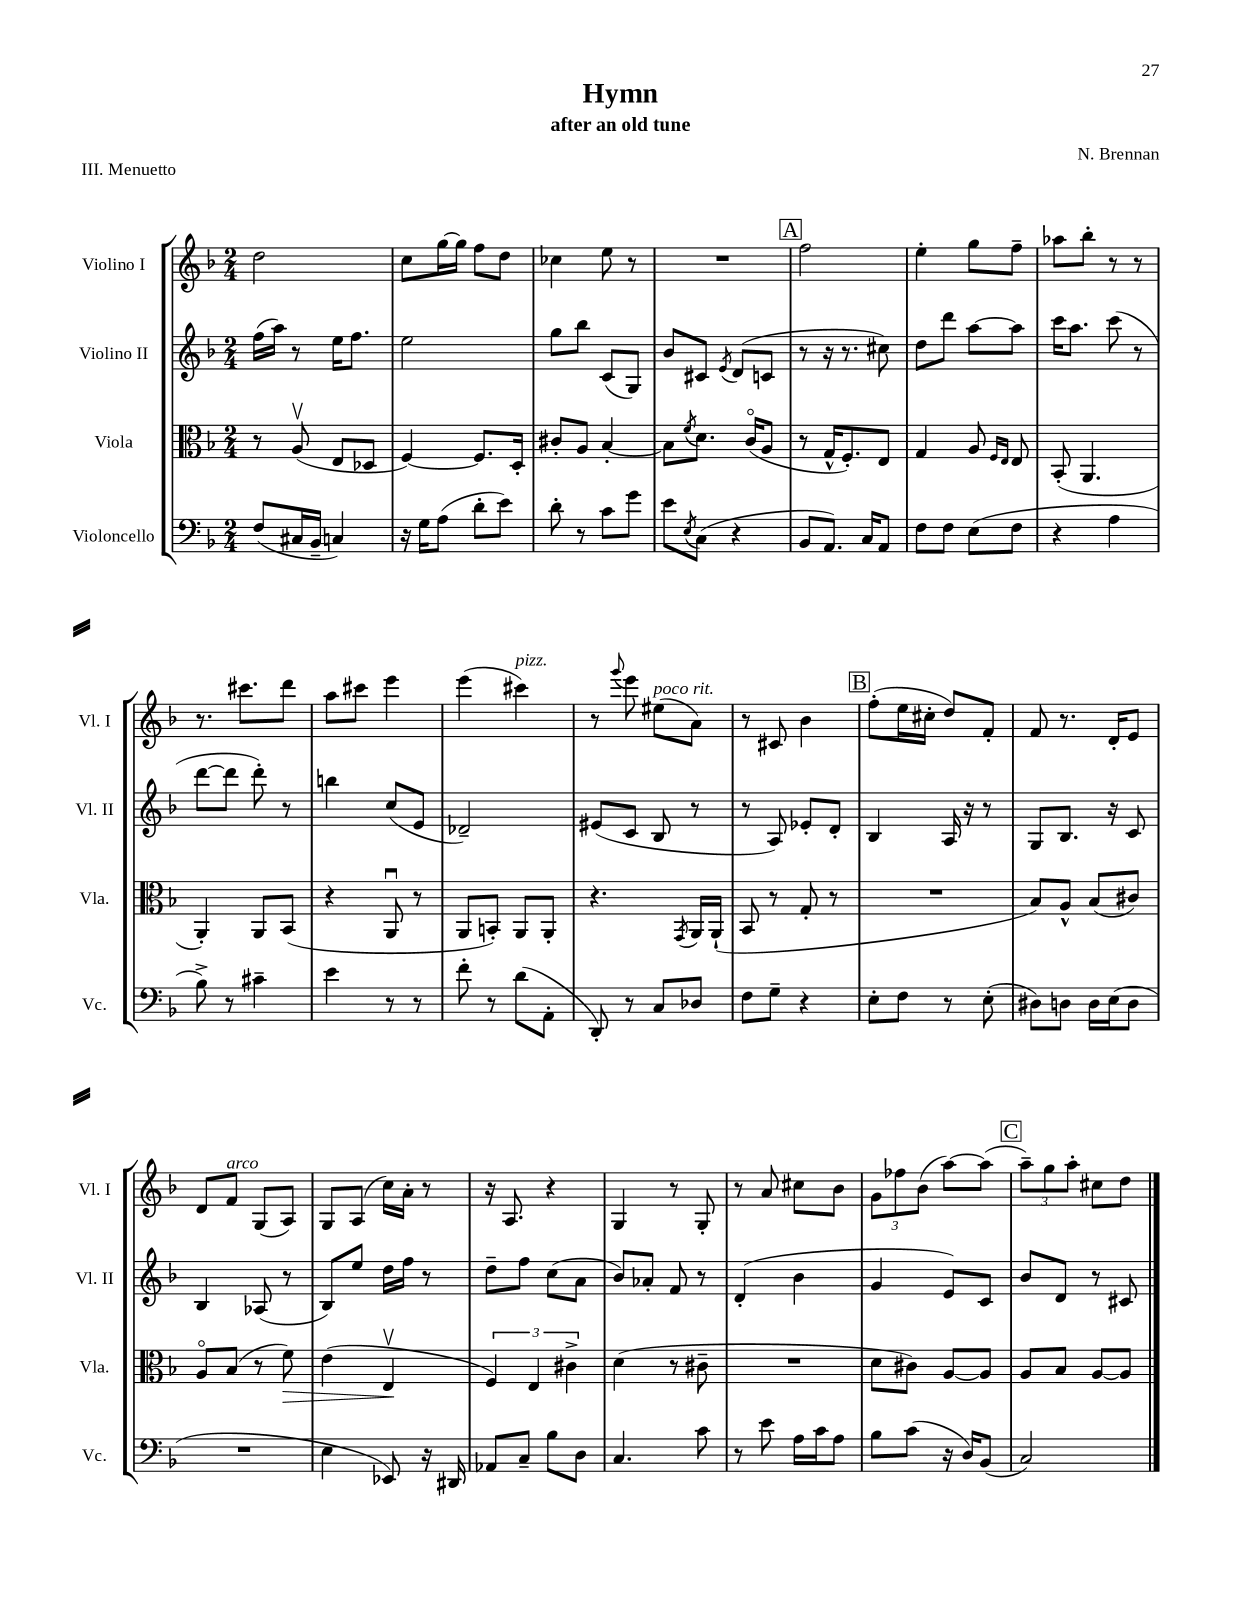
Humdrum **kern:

**kern	**kern	**dynam	**kern	**kern
*part4	*part3	*part3	*part2	*part1
*staff4	*staff3	*staff3	*staff2	*staff1
*I"Violoncello	*I"Viola	*	*I"Violino II	*I"Violino I
*I'Vc.	*I'Vla.	*	*I'Vl. II	*I'Vl. I
*clefF4	*clefC3	*	*clefG2	*clefG2
*k[b-]	*k[b-]	*	*k[b-]	*k[b-]
*M2/4	*M2/4	*	*M2/4	*M2/4
=1	=1	=1	=1	=1
(8F/L	8r	.	(16ff\LL	2dd\
.	.	.	16aa\JJ)	.
16C#X/L	(8Av/	.	8r	.
16BB-~/JJ	.	.	.	.
4Cn/)	8E/L	.	16ee\KL	.
.	.	.	8.ff\J	.
.	8D-X/J	.	.	.
=2	=2	=2	=2	=2
16r	[4F/)	.	2ee\	8cc\L
16G\KL	.	.	.	.
(8A\J	.	.	.	[16gg\L
.	.	.	.	16gg\JJ]
8d'\L	8.F/L]	.	.	8ff\L
8e\J)	.	.	.	8dd\J
.	16D'/Jk	.	.	.
=3	=3	=3	=3	=3
8d'\	8c#X'/L	.	8gg\L	4cc-X\
8r	8A/J	.	8bb-\J	.
8c\L	[4B-'/	.	(8c/L	8ee\
8g\J	.	.	8G/J)	8r
=4	=4	=4	=4	=4
8e\L	8B-\L]	.	8b-/L	2r
8qE/	8qf/	.	.	.
(8C\J	8.d\J	.	8c#X/J	.
.	.	.	8qe/	.
4r	.	.	(8d/L	.
.	(16c/KL	.	.	.
.	8A/J	.	8cn/J	.
!!LO:REH:place=s1:t=A
=5	=5	=5	=5	=5
8BB-/L	8r	.	8r	2ff\
8.AA/J)	16G^^/KL	.	16r	.
.	8.F'/)	.	8.r	.
16C/KL	.	.	.	.
8AA/J	8E/J	.	8cc#X\)	.
=6	=6	=6	=6	=6
8F\L	4G/	.	8dd\L	4ee'\
8F\J	.	.	8ddd\J	.
(8E\L	8A/	.	[8aa\L	8gg\L
.	16qqF/LL	.	.	.
.	16qqE/JJ	.	.	.
8F\J	8E/	.	8aa\J]	8ff~\J
=7	=7	=7	=7	=7
4r	(8BB-'/	.	16ccc\KL	8aa-X\L
.	.	.	8.aa\J	.
.	4.AA/	.	.	8bb-'\J
4A\	.	.	(8ccc\	8r
.	.	.	8r	8r
!!LO:LB:g=z
=8	=8	=8	=8	=8
8B-^\)	4AA'/)	.	[8ddd\L	8.r
8r	.	.	8ddd\J]	.
.	.	.	.	8.ccc#X\L
4c#X~\	8AA/L	.	8ddd'\)	.
.	(8BB-/J	.	8r	8ddd\J
=9	=9	=9	=9	=9
4e\	4r	.	4bbn\	8aa\L
.	.	.	.	8ccc#X\J
8r	8AAu/	.	(8cc/L	4eee\
8r	8r	.	8e/J	.
=10	=10	=10	=10	=10
8f'\	8AA/L	.	2d-X~/)	(4eee\
8r	8BBn'/J)	.	.	.
!	!	!	!	!LO:TX:a:i:t=pizz.
(8d\L	8AA/L	.	.	4ccc#X\)
8AA'\J	8AA'/J	.	.	.
=11	=11	=11	=11	=11
8DD'/)	4.r	.	(8e#X/L	8r
.	.	.	.	8qqggg/
8r	.	.	8c/J	8eee\
!	!	!	!	!LO:TX:a:i:t=poco rit.
8C/L	.	.	8B-/	(8ee#X\L
.	8qGG/	.	.	.
8D-X/J	16AA/LL	.	8r	8a\J)
.	(16AA`/JJ	.	.	.
=12	=12	=12	=12	=12
8F\L	8BB-/	.	8r	8r
8G~\J	8r	.	8A/)	8c#X/
4r	8G'/	.	8e-X'/L	4b-\
.	8r	.	8d'/J	.
!!LO:REH:place=s1:t=B
=13	=13	=13	=13	=13
8E'\L	2r	.	4B-/	(8ff'\L
8F\J	.	.	.	16ee\L
.	.	.	.	16cc#X'\JJ
8r	.	.	16A/	8dd/L)
.	.	.	16r	.
(8E'\	.	.	8r	8f'/J
=14	=14	=14	=14	=14
8D#X\L)	8B-/L)	.	8G/L	8f/
8Dn\J	8A^^/J	.	8.B-/J	8.r
16D\LL	(8B-/L	.	.	.
(16E\J	.	.	16r	16d'/KL
8D\J	8c#X/J)	.	8c/	8e/J
!!LO:LB:g=z
=15	=15	=15	=15	=15
2r	8A/L	.	4B-/	8d/L
!	!	!	!	!LO:TX:a:i:t=arco
.	(8B-/J	.	.	8f/J
.	8r	.	(8A-X/	(8G/L
!	!	!LO:HP:b	!	!
.	8f\)	>	8r	8A/J)
=16	=16	=16	=16	=16
4E\	(4e\	.	8B-/L)	8G/L
.	.	.	8ee/J	(8A/J
8EE-X/)	4Ev/	.	16dd\LL	16cc\LL)
.	.	.	16ff\JJ	16a'\JJ
16r	.	.	8r	8r
16DD#X/	.	.	.	.
.	.	]	.	.
=17	=17	=17	=17	=17
8AA-X/L	6F/)	.	8dd~\L	16r
.	.	.	.	8.A/
8C~/J	.	.	8ff\J	.
.	6E/	.	.	.
8B-\L	.	.	(8cc\L	4r
.	6c#X^\	.	.	.
8D\J	.	.	8a\J	.
=18	=18	=18	=18	=18
4.C/	(4d\	.	8b-/L)	4G/
.	.	.	8a-X'/J	.
.	8r	.	8f/	8r
8c\	8c#X~\	.	8r	8G'/
=19	=19	=19	=19	=19
8r	2r	.	(4d'/	8r
8e\	.	.	.	8a/
16A\LL	.	.	4b-\	8cc#X\L
16c\J	.	.	.	.
8A\J	.	.	.	8b-\J
=20	=20	=20	=20	=20
8B-\L	8d\L	.	4g/	12g\L
.	.	.	.	12ff-X\
(8c\J	8c#X\J)	.	.	.
.	.	.	.	(12b-\J
16r	[8A/L	.	8e/L)	[8aa\L)
16D/KL)	.	.	.	.
(8BB-/J	8A/J]	.	8c/J	(8aa\J]
!!LO:REH:place=s1:t=C
=21	=21	=21	=21	=21
2C/)	8A/L	.	8b-/L	12aa~\L)
.	.	.	.	12gg\
.	8B-/J	.	8d/J	.
.	.	.	.	12aa'\J
.	[8A/L	.	8r	8cc#X\L
.	8A/J]	.	8c#X/	8dd\J
==	==	==	==	==
*-	*-	*-	*-	*-
